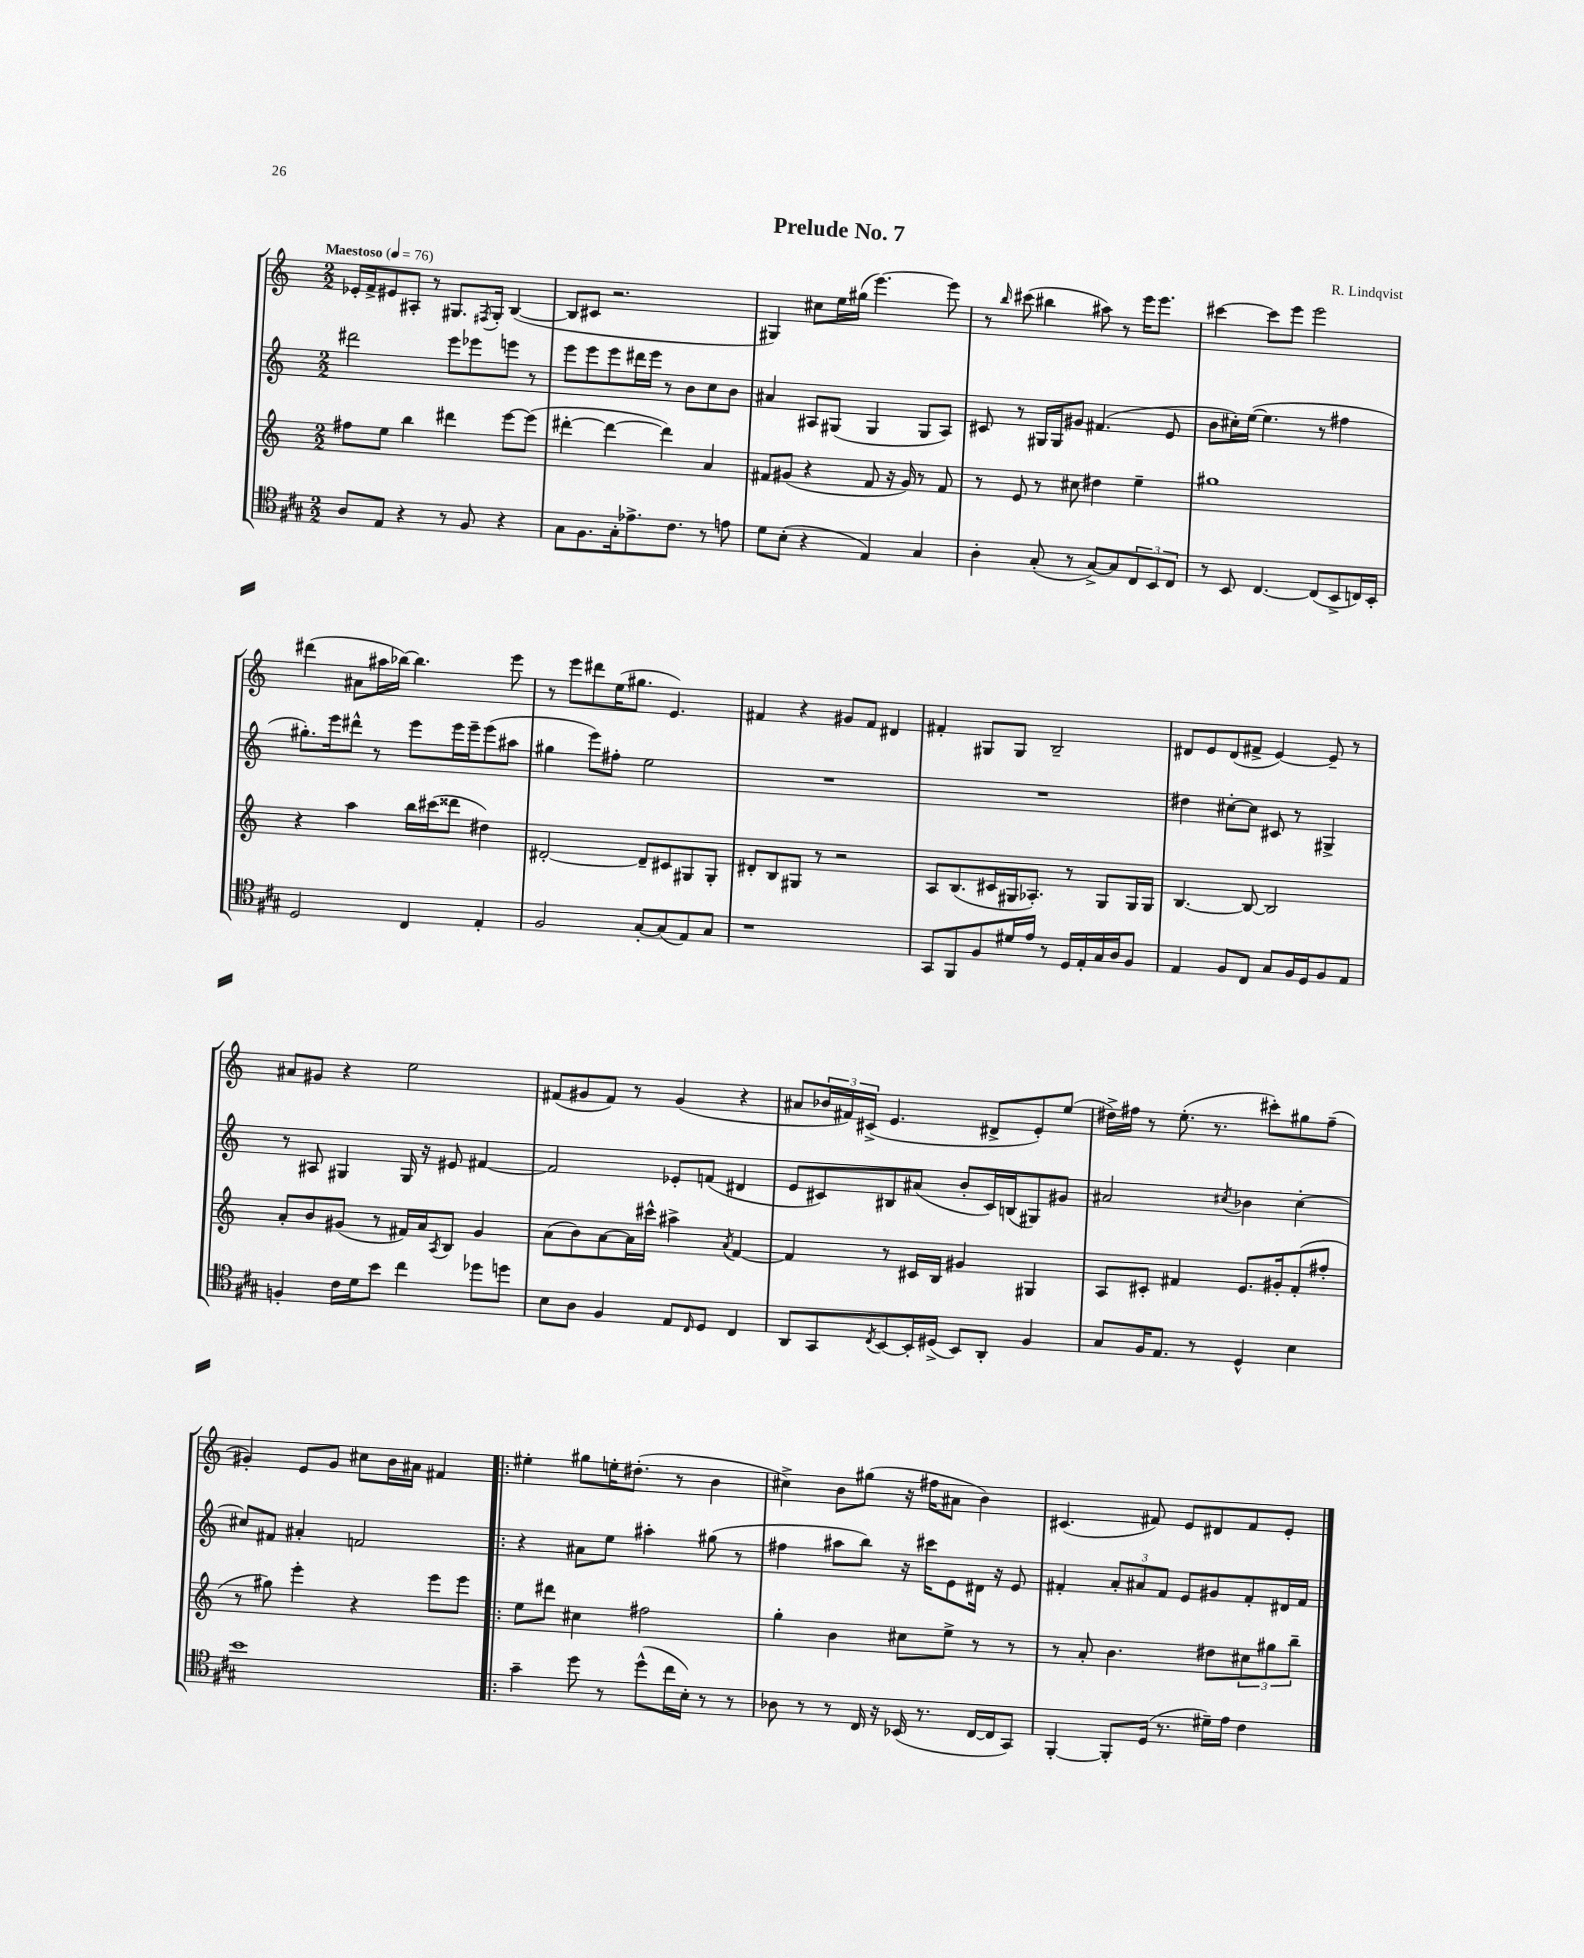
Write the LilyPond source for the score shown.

\header { title = "Prelude No. 7" composer = "R. Lindqvist" }
<<
\new StaffGroup <<
\new Staff = "s0" {
    \clef treble \key c \major \numericTimeSignature \time 2/2 \tempo "Maestoso" 4 = 76
    ees'16-. f'16-> eis'8 ais8-. r8 gis8. \acciaccatura { fis8 } gis16-. b4~( |
    b8 cis'8 r2. |
    gis4) cis''8 e''16 gis''16( e'''4.~) e'''8 |
    r8 \grace { b''16 } cis'''8( bis''4 ais''8) r8 e'''16 e'''8. |
    cis'''4~ cis'''8 e'''8 e'''2 |
    dis'''4( ais'8 ais''16 bes''16~) bes''4. e'''8 |
    r8 e'''8 dis'''8 e''16( gis''8. e'4.) |
    fis'4 r4 gis'8 fis'8 dis'4 |
    fis'4-. gis8 gis8 b2-- |
    dis'8 e'8 dis'8( fis'8-> e'4~) e'8-- r8 |
    ais'8 gis'8 r4 e''2 |
    fis'8( gis'8 fis'8) r8 gis'4( r4 |
    ais'8 \tuplet 3/2 { bes'16 fis'16) cis'16->( } e'4. dis'8-> e'8-.) e''8( |
    dis''16->) fis''16 r8 e''8.-.( r8. cis'''8-.) gis''8 fis''8--( |
    gis'4-.) e'8 gis'8 cis''8 b'16 ais'16 fis'4 |
    \bar ".|:" eis''4-. gis''8 e''16-. dis''8.-.( r8 b'4 |
    cis''4->) b'8 gis''8( r16 fis''16 ais'8 b'4) |
    cis'4.( fis'8) e'8 dis'8 fis'8 e'8-. \bar "|." |
}
\new Staff = "s1" {
    \clef treble \key c \major \numericTimeSignature \time 2/2
    dis'''2 e'''8 ees'''8 e'''8 r8 |
    e'''8 e'''8 e'''8 dis'''16 e'''16 r8 b'8 c''8 b'8 |
    ais'4 ais8 gis8( gis4 gis8 ais8) |
    cis'8 r8 gis16 gis16 gis'8 fis'4.( e'8 |
    b'8 cis''16-.) e''16~( e''4. r8 fis''4 |
    gis''8.-.) e'''16 dis'''8-^ r8 e'''8 e'''16 e'''16-- e'''8( ais''8 |
    gis''4 e'''8) fis''8-. e''2 |
    R1 |
    R1 |
    dis''4 cis''8~-. cis''8 cis'8 r8 gis4-> |
    r8 ais8 gis4 gis16 r16 eis'8 fis'4~ |
    fis'2 ees'8-. f'8( dis'4 |
    e'8 cis'8) bis8 ais'8( b'8-. cis'16) b16( gis8) gis'8 |
    ais'2 \acciaccatura { cis''8 } bes'4 cis''4~-. |
    cis''8 fis'8 ais'4-. f'2 |
    \bar ".|:" r4 ais'8 e''8 ais''4-. gis''8( r8 |
    fis''4 ais''8 b''8) r16 cis'''16 e'8 dis'16 r16 e'8 |
    fis'4-. \tuplet 3/2 { a'8-. ais'8 fis'8 } e'8 gis'8 fis'8-. dis'16 fis'16 \bar "|." |
}
\new Staff = "s2" {
    \clef treble \key c \major \numericTimeSignature \time 2/2
    fis''8 e''8 b''4 dis'''4 e'''8~ e'''8( |
    dis'''4~-. dis'''4~ dis'''4) a'4 |
    fis'8 gis'8( r4 fis'8 r16 gis'16) r8 fis'8 |
    r8 e'8 r8 cis''8 dis''4 e''4-- |
    gis''1 |
    r4 a''4 b''16 cis'''16( disis'''8 dis''4) |
    dis'2~-. dis'8-- cis'8 gis8 gis8-. |
    dis'8-. b8 gis8 r8 r2 |
    a8 b8.( cis'16 gis16 aes8.-.) r8 gis8 gis16 gis16 |
    b4.~ b8~ b2 |
    a'8-. b'8 gis'8( r8 fis'16) a'16 \acciaccatura { a8 } b8 gis'4 |
    a'8( b'8) a'8~ a'16 cis'''16-^ ais''4-> \acciaccatura { a'8 } f'4~ |
    f'4 r8 cis'16 b16 gis'4 gis4 |
    a8 cis'8-. fis'4 e'8. gis'16-. fis'8-.( fis''8-. |
    r8 gis''8) e'''4-. r4 e'''8 e'''8 |
    \bar ".|:" e''8 dis'''8 cis''4 fis''2 |
    g''4-. b'4 cis''8 e''8-> r8 r8 |
    r8 a'8-. b'4. dis''8 \tuplet 3/2 { cis''8 gis''8 b''8-- } \bar "|." |
}
\new Staff = "s3" {
    \clef tenor \key a \major \numericTimeSignature \time 2/2
    a8 e8 r4 r8 fis8 r4 |
    gis8 fis8. gis16-. ees'8.-> cis'8. r8 e'8 |
    d'8 b8-.( r4 e4) gis4 |
    a4-. gis8-.( r8 gis8~->) gis8 \tuplet 3/2 { cis8 b,8 cis8 } |
    r8 b,8 cis4.~ cis8( b,8-> c16) b,16-. |
    d2 cis4 e4-. |
    fis2 gis8~-. gis8( e8) gis8 |
    r1 |
    gis,8 fis,8 fis8 dis'16 e'16 r8 d16 e16-. gis16 a16 fis8 |
    e4 fis8 cis8 gis8 fis16 d16 fis8 e8 |
    f4-. cis'16 d'16 b'8 cis''4 des''8 d''8 |
    b8 a8 fis4 e8 \grace { cis16 } d8 cis4 |
    a,8 gis,8 \acciaccatura { cis8 } b,8~ b,16-. dis16->( b,8) a,8-. fis4 |
    gis8 fis16 e8. r8 d4-^ b4 |
    b'1 |
    \bar ".|:" gis'4-- d''8 r8 d''8-^( cis''16 b16-.) r8 r8 |
    aes8 r8 r8 cis16 r16 bes,16( r8. cis16~ cis16 gis,8) |
    fis,4~-. fis,8-. d16( r8. dis'16--) e'16 cis'4 \bar "|." |
}
>>
>>
\layout { \context { \Score \remove "Bar_number_engraver" } }
